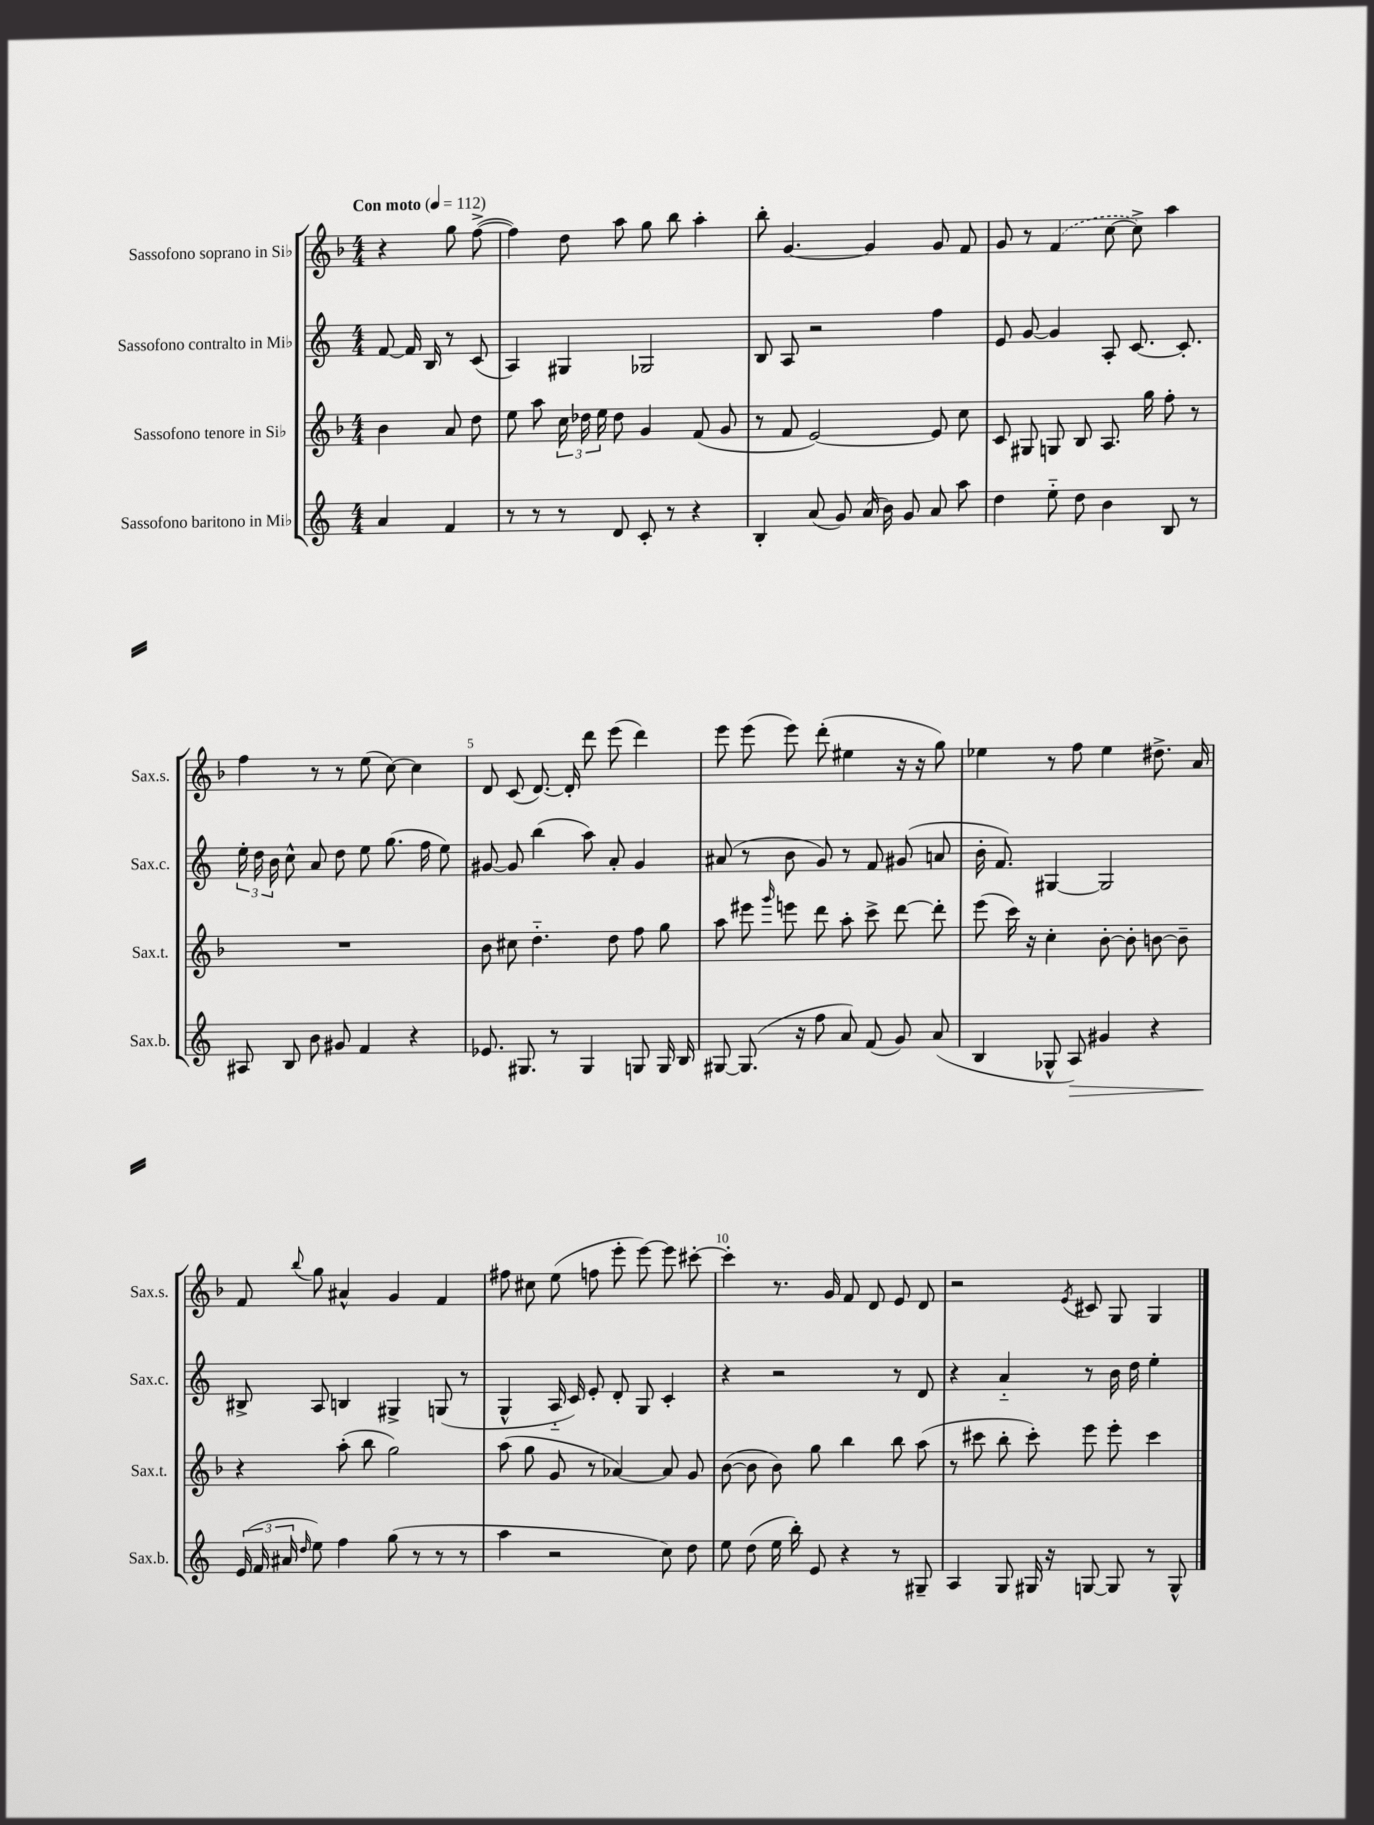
<<
\new StaffGroup <<
\new Staff = "s0" \with { instrumentName = "Sassofono soprano in Sib" shortInstrumentName = "Sax.s." } {
    \clef treble \key f \major \numericTimeSignature \time 4/4 \partial 2 \tempo "Con moto" 4 = 112
    \autoBeamOff r4 g''8 f''8~->( |
    f''4) d''8 a''8 g''8 bes''8 a''4-. |
    bes''8-. g'4.~ g'4 g'8 f'8 |
    g'8 r8 \once \slurDashed f'4( c''8~ c''8->) a''4 |
    f''4 r8 r8 e''8( c''8~) c''4 |
    d'8 c'8( d'8.~) d'16-. d'''8 e'''8( d'''4) |
    e'''8 e'''8( e'''8) d'''8-.( eis''4 r16 r16 g''8) |
    ees''4 r8 f''8 ees''4 dis''8.-> a'16 |
    f'8 \appoggiatura { bes''8 } g''8 ais'4-^ g'4 f'4 |
    fis''8 cis''8 e''8( f''8 e'''8-. e'''8~) e'''8 cis'''8~-. |
    cis'''4-. r8. g'16 f'8 d'8 e'8 d'8 |
    r2 \acciaccatura { e'8 } cis'8 g8 g4 \bar "|." |
}
\new Staff = "s1" \with { instrumentName = "Sassofono contralto in Mib" shortInstrumentName = "Sax.c." } {
    \clef treble \key c \major \numericTimeSignature \time 4/4 \partial 2
    \autoBeamOff f'8~ f'16 b16 r8 c'8( |
    a4) gis4 ges2 |
    b8 a8 r2 f''4 |
    e'8 g'8~ g'4 a8-. c'8.~ c'8.-. |
    \tuplet 3/2 { e''16-. d''16 b'16 } c''8-^ a'8 d''8 e''8 g''8.( f''16 e''8) |
    gis'8~ gis'8 b''4( a''8) a'8-. gis'4 |
    ais'8( r8 b'8 g'8) r8 f'8 gis'8( a'8 |
    b'16-. f'8.) gis4~ gis2 |
    bis8-> a8 b4 gis4-> g8( r8 |
    g4-^ a16-_ c'16) e'8-. d'8-. g8 c'4-. |
    r4 r2 r8 d'8 |
    r4 a'4-_ r8 b'16 d''16 e''4-. \bar "|." |
}
\new Staff = "s2" \with { instrumentName = "Sassofono tenore in Sib" shortInstrumentName = "Sax.t." } {
    \clef treble \key f \major \numericTimeSignature \time 4/4 \partial 2
    \autoBeamOff bes'4 a'8 d''8 |
    e''8 a''8 \tuplet 3/2 { c''16 des''16 e''16 } des''8 g'4 f'8( g'8 |
    r8 f'8 e'2~) e'8 c''8 |
    c'8 gis8 g8 bes8 a8. g''16 f''8-. r8 |
    R1 |
    bes'8 cis''8 d''4.-_ d''8 f''8 g''8 |
    a''8 eis'''8 \grace { g'''16 } e'''8 d'''8 a''8-. c'''8-> d'''8~ d'''8-. |
    e'''8( c'''16) r16 c''4-. bes'8~-. bes'8-. b'8~ b'8-- |
    r4 a''8-.( bes''8 g''2) |
    a''8( g''8 g'8 r8 aes'4~) aes'8 g'8 |
    bes'8~( bes'8 bes'8) g''8 bes''4 bes''8 a''8( |
    r8 cis'''8 bes''8-. cis'''8-.) e'''8 e'''8-. cis'''4 \bar "|." |
}
\new Staff = "s3" \with { instrumentName = "Sassofono baritono in Mib" shortInstrumentName = "Sax.b." } {
    \clef treble \key c \major \numericTimeSignature \time 4/4 \partial 2
    \autoBeamOff a'4 f'4 |
    r8 r8 r8 d'8 c'8-. r8 r4 |
    b4-. a'8( g'8) a'16( b'16) g'8 a'8 a''8 |
    d''4 e''8-_ d''8 b'4 b8 r8 |
    ais8 b8 b'8 gis'8 f'4 r4 |
    ees'8. gis8. r8 gis4 g8 g16 b16 |
    gis8~ gis8.( r16 f''8 a'8) f'8( g'8) a'8( |
    b4 ges8-^ a8\>) gis'4 r4 |
    \tuplet 3/2 { e'16\!( f'16 ais'16 } \grace { d''16 } e''8) f''4 g''8( r8 r8 r8 |
    a''4 r2 c''8) d''8 |
    e''8 d''8( e''16 b''16-.) e'8 r4 r8 gis8-- |
    a4 g8 gis16 r16 g8~ g8 r8 g8-^ \bar "|." |
}
>>
>>
\layout { \context { \Score \override BarNumber.break-visibility = ##(#f #t #t) barNumberVisibility = #(every-nth-bar-number-visible 5) } }
